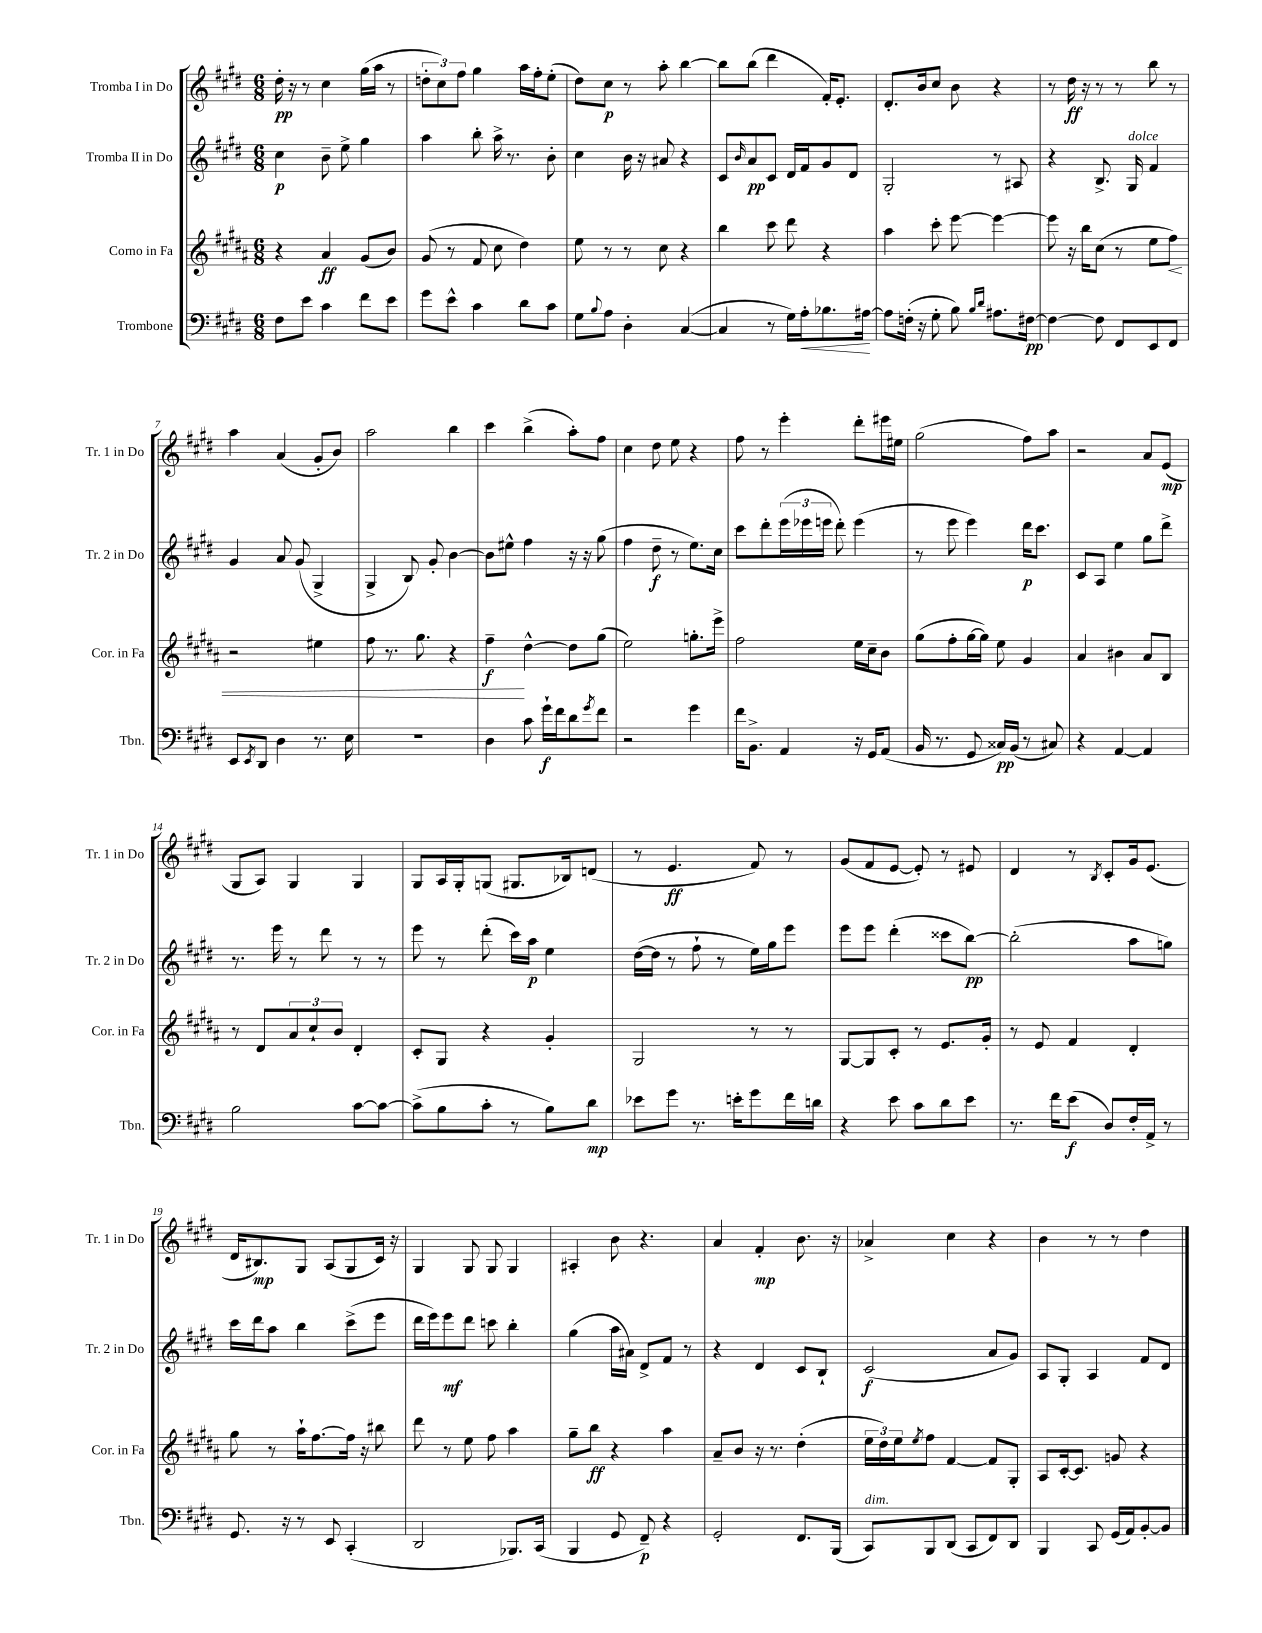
<<
\new StaffGroup <<
\new Staff = "s0" \with { instrumentName = "Tromba I in Do" shortInstrumentName = "Tr. 1 in Do" } {
    \clef treble \key e \major \numericTimeSignature \time 6/8
    dis''16-.\pp r16 r8 cis''4 gis''16( a''16 r8 |
    \tuplet 3/2 { d''8-. cis''8) fis''8 } gis''4 a''16 fis''16-. e''8-.( |
    dis''8) cis''8\p r8 a''8-. b''4~ |
    b''8 b''8( dis'''4 fis'16-.) e'8.-. |
    dis'8.-. b'16 cis''8 b'8 r4 |
    r8 dis''16\ff r16 r8 r8 b''8 r8 |
    a''4 a'4( gis'8-. b'8) |
    a''2 b''4 |
    cis'''4 b''4->( a''8-.) fis''8 |
    cis''4 dis''8 e''8 r4 |
    fis''8 r8 e'''4-. dis'''8-. eis'''16 eis''16 |
    gis''2( fis''8) a''8 |
    r2 a'8 e'8\mp( |
    gis8 a8) gis4 gis4 |
    gis8 a16 gis16-. g8( gis8. bes16) d'8( |
    r8 e'4.\ff fis'8) r8 |
    gis'8( fis'8 e'8~ e'8-.) r8 eis'8 |
    dis'4 r8 \acciaccatura { b8 } cis'8-. gis'16 e'8.( |
    dis'16 bis8.\mp) gis8 a8( gis8 cis'16) r16 |
    gis4 gis8 gis8 gis4 |
    ais4-. b'8 r4. |
    a'4 fis'4-.\mp b'8. r16 |
    aes'4-> cis''4 r4 |
    b'4 r8 r8 dis''4 \bar "|." |
}
\new Staff = "s1" \with { instrumentName = "Tromba II in Do" shortInstrumentName = "Tr. 2 in Do" } {
    \clef treble \key e \major \numericTimeSignature \time 6/8
    cis''4\p b'8-- e''8-> gis''4 |
    a''4 b''8-. a''16-> r8. b'8-. |
    cis''4 b'16 r16 ais'8 r4 |
    cis'8 \grace { b'16 } a'8\pp cis'8 dis'16 fis'16 gis'8 dis'8 |
    gis2-. r8 ais8 |
    r4 b8.-> gis16^\markup { \italic "dolce" } fis'4 |
    gis'4 a'8 gis'8( gis4-> |
    gis4-> b8) gis'8-. b'4~ |
    b'8 eis''8-^ fis''4 r16 r16 gis''8( |
    fis''4 dis''8--\f r8 e''8.) cis''16 |
    cis'''8 dis'''8-. \tuplet 3/2 { e'''16( ees'''16 e'''16 } dis'''8-.) e'''4( |
    r8 e'''8 e'''4) dis'''16\p cis'''8. |
    cis'8 a8 e''4 gis''8 dis'''8-> |
    r8. e'''16 r8 dis'''8 r8 r8 |
    e'''8 r8 dis'''8-.( cis'''16) a''16\p e''4 |
    dis''16~( dis''16 r8 fis''8-! r8 e''16) gis''16 e'''8 |
    e'''8 e'''8 dis'''4-.( cisis'''8 b''8~\pp) |
    b''2-.( a''8 g''8) |
    cis'''16 dis'''16 a''8 b''4 cis'''8->( e'''8 |
    dis'''16 e'''16) e'''8\mf dis'''8 c'''8 b''4-. |
    gis''4( a''16 ais'16) dis'8-> fis'8 r8 |
    r4 dis'4 cis'8 b8-! |
    cis'2\f( a'8 gis'8) |
    a8 gis8-. a4 fis'8 dis'8 \bar "|." |
}
\new Staff = "s2" \with { instrumentName = "Corno in Fa" shortInstrumentName = "Cor. in Fa" } {
    \clef treble \key b \major \numericTimeSignature \time 6/8
    r4 ais'4\ff gis'8( b'8) |
    gis'8( r8 fis'8 cis''8 dis''4) |
    e''8 r8 r8 cis''8 r4 |
    b''4 cis'''8 dis'''8 r4 |
    ais''4 cis'''8-. e'''8~ e'''4~ |
    e'''8 r16 b''16 cis''8( r8 e''8 fis''8\<) |
    r2 eis''4 |
    fis''8 r8. gis''8. r4 |
    fis''4--\f\! dis''4~-^ dis''8 gis''8( |
    e''2) g''8.-. e'''16-> |
    fis''2 e''16 cis''16-- b'8 |
    gis''8( fis''8-. gis''16~ gis''16) e''8 gis'4 |
    ais'4 bis'4 ais'8 b8 |
    r8 dis'8 \tuplet 3/2 { ais'8 cis''8-! b'8 } dis'4-. |
    cis'8-. gis8 r4 gis'4-. |
    gis2 r8 r8 |
    gis8~ gis8 cis'8-. r8 e'8. gis'16-. |
    r8 e'8 fis'4 dis'4-. |
    gis''8 r8 ais''16-! fis''8.~ fis''16 r16 bis''8 |
    dis'''8 r8 e''8 fis''8 ais''4 |
    gis''8-- b''8\ff r4 ais''4 |
    ais'8-- b'8 r16 r8. dis''4-.( |
    \tuplet 3/2 { e''16 dis''16) e''16 } \acciaccatura { e''8 } fis''8 fis'4~ fis'8 gis8-. |
    ais8 cis'16~-. cis'8. g'8 r4 \bar "|." |
}
\new Staff = "s3" \with { instrumentName = "Trombone" shortInstrumentName = "Tbn." } {
    \clef bass \key e \major \numericTimeSignature \time 6/8
    fis8 e'8 cis'4 fis'8 e'8 |
    gis'8 e'8-^ cis'4 dis'8 cis'8 |
    gis8 \appoggiatura { b8 } a8 dis4-. cis4~( |
    cis4 r8 gis16) a16-.\< bes8. ais16~\! |
    ais8 f16-.( r16 gis8-. b8) \grace { b16 dis'16 } ais8. fis16~\pp |
    fis4~ fis8 fis,8 e,8 fis,8 |
    e,8 \acciaccatura { e,8 } dis,8 dis4 r8. e16 |
    R2. |
    dis4 cis'8 gis'16-!\f fis'16 dis'8 \acciaccatura { gis'8 } fis'8 |
    r2 gis'4 |
    fis'16 b,8.-> a,4 r16 gis,16 a,8( |
    b,16 r8. gis,8 cisis16\pp) b,16( r8 cis8) |
    r4 a,4~ a,4 |
    b2 cis'8~ cis'8~ |
    cis'8->( b8 cis'8-. r8 b8) dis'8\mp |
    ees'8 gis'8 r8. e'16-. gis'8 fis'16 d'16 |
    r4 e'8 cis'8 dis'8 e'8 |
    r8. fis'16 e'8\f( dis8) fis16-. a,16-> r8 |
    gis,8. r16 r8 e,8 cis,4-.( |
    dis,2 bes,,8.) cis,16( |
    b,,4 gis,8 fis,8--\p) r4 |
    gis,2-. fis,8. b,,16( |
    cis,8^\markup { \italic "dim." }) b,,8 dis,8( cis,8 fis,8) dis,8 |
    b,,4 cis,8 gis,16( a,16) b,8~-. b,8 \bar "|." |
}
>>
>>
